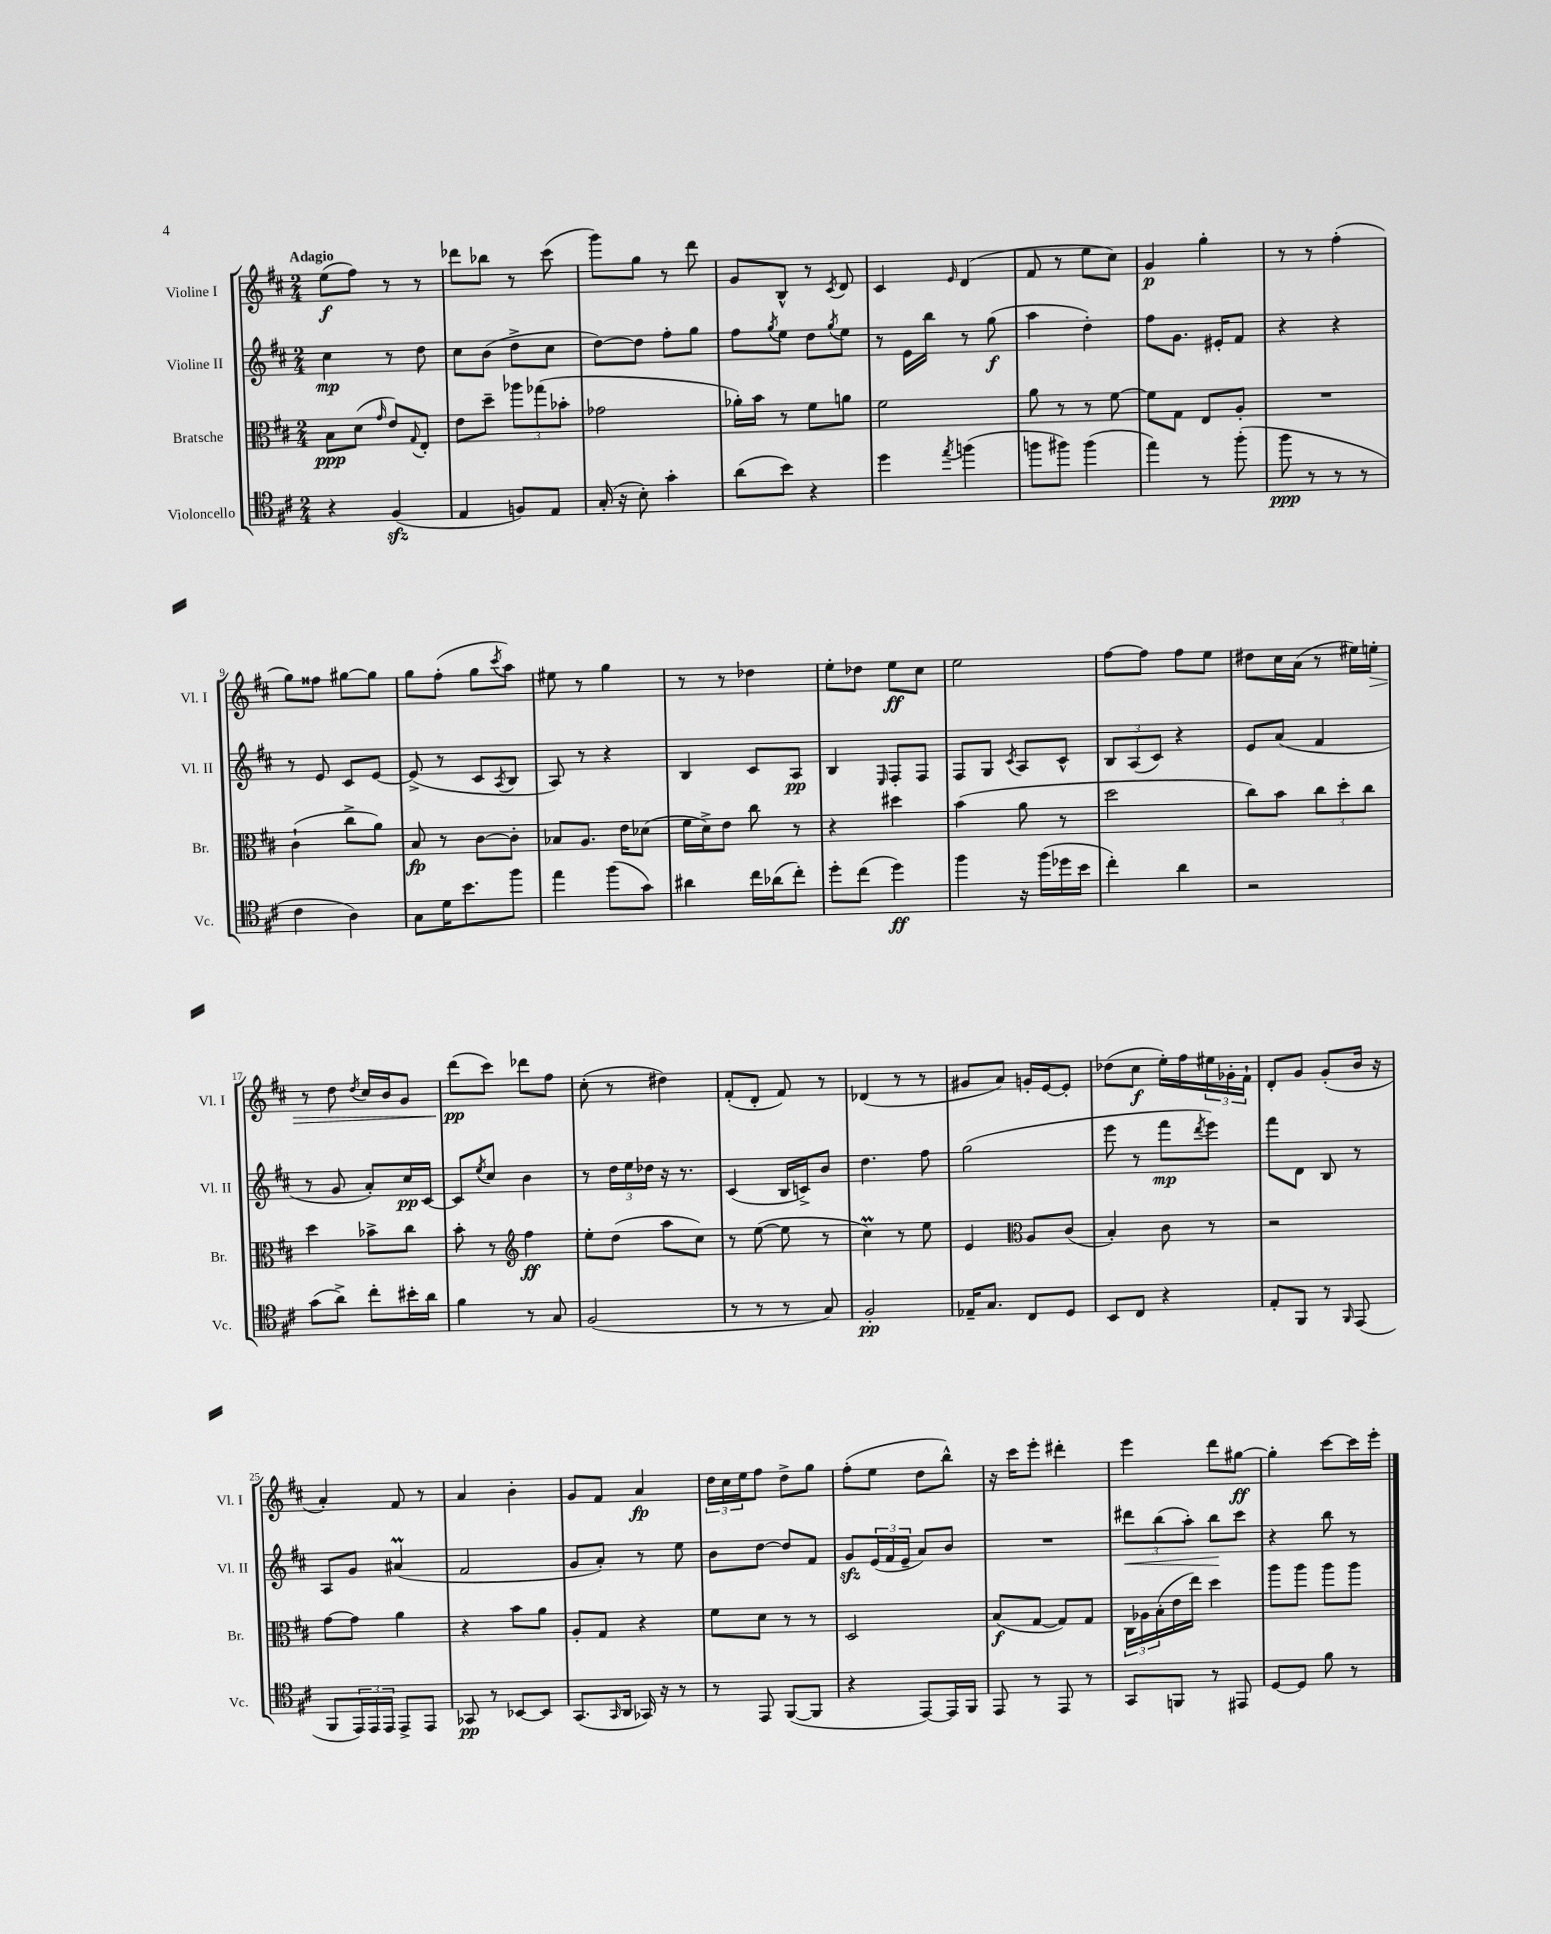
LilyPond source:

<<
\new StaffGroup <<
\new Staff = "s0" \with { instrumentName = "Violine I" shortInstrumentName = "Vl. I" } {
    \clef treble \key d \major \numericTimeSignature \time 2/4 \tempo "Adagio"
    e''8\f( fis''8) r8 r8 |
    des'''8 bes''8 r8 cis'''8( |
    g'''8) g''8 r8 d'''8 |
    g'8 b8-^ r8 \acciaccatura { cis'8 } d'8 |
    cis'4 \grace { e'16 } d'4( |
    fis'8 r8 e''8 cis''8) |
    g'4\p g''4-. |
    r8 r8 fis''4-.( |
    g''8) fisis''8 gis''8~ gis''8 |
    g''8 fis''8-.( g''8 \acciaccatura { cis'''8 } a''8) |
    eis''8 r8 g''4 |
    r8 r8 des''4 |
    e''8-. des''8 e''8\ff cis''8 |
    e''2 |
    fis''8~ fis''8 fis''8 e''8 |
    dis''8 cis''16 a'16( r8 eis''16) e''16-.\> |
    r8 d''8 \acciaccatura { d''8 } cis''16 b'16 g'8 |
    d'''8\pp\!( cis'''8) des'''8 fis''8 |
    cis''8-.( r8 dis''4) |
    fis'8-.( d'8-. fis'8) r8 |
    des'4( r8 r8 |
    gis'8 a'8) g'16-. e'16~ e'8-. |
    des''8( cis''8\f e''16-.) fis''16 \tuplet 3/2 { eis''16 ges'16-. fis'16-! } |
    d'8-. g'8 g'8-.( b'16 r16 |
    a'4-.) fis'8 r8 |
    a'4 b'4-. |
    g'8 fis'8 a'4\fp |
    \tuplet 3/2 { d''16 cis''16 e''16 } fis''8 d''8-> g''8 |
    fis''8-.( e''8 d''8 b''8-^) |
    r16 cis'''16 e'''8-. dis'''4-. |
    e'''4 d'''8 gis''8~\ff |
    gis''4-. cis'''8~ cis'''16 e'''16-. \bar "|." |
}
\new Staff = "s1" \with { instrumentName = "Violine II" shortInstrumentName = "Vl. II" } {
    \clef treble \key d \major \numericTimeSignature \time 2/4
    cis''4\mp r8 d''8 |
    cis''8 b'8( d''8-> cis''8 |
    d''8~) d''8 fis''8-. g''8 |
    fis''8 \acciaccatura { g''8 } e''8 d''8 \acciaccatura { g''8 } e''8 |
    r8 e'16 b''16 r8 g''8\f( |
    a''4 d''4-.) |
    fis''8 g'8. eis'16-. fis'8 |
    r4 r4 |
    r8 e'8 cis'8 e'8~ |
    e'8->( r8 cis'8 \acciaccatura { a8 } b8 |
    a8) r8 r4 |
    b4 cis'8 a8\pp |
    b4 \grace { e16 } fis8-. fis8 |
    fis8 g8 \acciaccatura { cis'8 } a8 cis'8-^ |
    \tuplet 3/2 { b8 a8( cis'8) } r4 |
    e'8 a'8( fis'4 |
    r8 g'8 a'8-.) cis''16\pp cis'16~ |
    cis'8 \acciaccatura { e''8 } cis''8 b'4 |
    r8 \tuplet 3/2 { d''16 e''16 des''16 } r16 r8. |
    cis'4( b16 c'16->) b'8 |
    d''4. fis''8 |
    g''2( |
    e'''8 r8 fis'''8\mp \acciaccatura { d'''8 } e'''8) |
    fis'''8 d'8 b8 r8 |
    a8 g'8 ais'4\prall( |
    fis'2 |
    g'8 a'8-.) r8 e''8 |
    b'8 d''8~ d''8 fis'8 |
    g'8\sfz \tuplet 3/2 { e'16( fis'16 e'16-- } a'8) b'8 |
    R2 |
    \tuplet 3/2 { dis'''8\< b''8( a''8-.) } b''8\! cis'''8 |
    r4 b''8 r8 \bar "|." |
}
\new Staff = "s2" \with { instrumentName = "Bratsche" shortInstrumentName = "Br." } {
    \clef alto \key d \major \numericTimeSignature \time 2/4
    b8\ppp d'8( \grace { g'16 } e'8) \appoggiatura { g8 } e8-. |
    e'8 d''8-- \tuplet 3/2 { aes''8 ges''8( bes'8-. } |
    ges'2 |
    aes'16-.) b'16 r8 fis'8 a'8 |
    fis'2 |
    a'8 r8 r8 fis'8~ |
    fis'8 g8 e8 a8-. |
    R2 |
    cis'4-!( cis''8-> a'8) |
    b8\fp r8 cis'8~ cis'8-. |
    bes8 a8. e'16 des'8( |
    fis'16 d'16->) e'8 cis''8 r8 |
    r4 dis''4 |
    b'4( a'8 r8 |
    d''2 |
    cis''8) b'8 \tuplet 3/2 { cis''8 d''8-. cis''8 } |
    d''4 bes'8-> cis''8 |
    b'8-. r8 \clef treble fis''4\ff |
    e''8-. d''8( a''8 cis''8) |
    r8 e''8~( e''8 r8 |
    cis''4\prall) r8 e''8 |
    e'4 \clef alto a8 cis'8( |
    b4-.) cis'8 r8 |
    r2 |
    g'8~ g'8 a'4 |
    r4 b'8 a'8 |
    a8-. g8 r4 |
    fis'8 d'8 r8 r8 |
    d2 |
    b8\f( g8~ g8) g8 |
    \tuplet 3/2 { cis16 aes16 b16-.( } e'16 e''16) d''4 |
    a''8 a''8 a''8 a''8 \bar "|." |
}
\new Staff = "s3" \with { instrumentName = "Violoncello" shortInstrumentName = "Vc." } {
    \clef tenor \key d \major \numericTimeSignature \time 2/4
    r4 fis4\sfz( |
    e4 f8) e8 |
    g16-.( r16 b8-.) g'4-. |
    a'8( b'8) r4 |
    d''4 \acciaccatura { e''8 } f''4( |
    f''8 fis''8) fis''4( |
    e''4) r8 fis''8-.( |
    fis''8\ppp r8 r8 r8 |
    cis'4 a4) |
    g8 d'16 b'8. fis''8 |
    e''4 fis''8( g'8) |
    ais'4 cis''16 aes'16( cis''8-.) |
    d''8-. cis''8( d''4\ff) |
    fis''4 r16 fis''16( des''16 b'16 |
    cis''4-.) a'4 |
    r2 |
    g'8( a'8->) cis''8-. bis'16-. a'16 |
    fis'4 r8 g8 |
    fis2( |
    r8 r8 r8 g8) |
    fis2-.\pp |
    ees16-- g8. cis8 d8 |
    b,8 cis8 r4 |
    e8-. fis,8 r8 \grace { fis,16 } e,8( |
    fis,8 \tuplet 3/2 { e,16) e,16 e,16 } e,8-> e,8 |
    ges,8\pp r8 bes,8~ bes,8 |
    g,8.( \grace { g,16 } a,16 ges,16) r16 r8 |
    r8 e,8 fis,8~( fis,8 |
    r4 e,8~) e,16 fis,16 |
    e,8 r8 e,8 r8 |
    g,8 f,8 r8 eis,8 |
    d8~ d8 fis'8 r8 \bar "|." |
}
>>
>>
